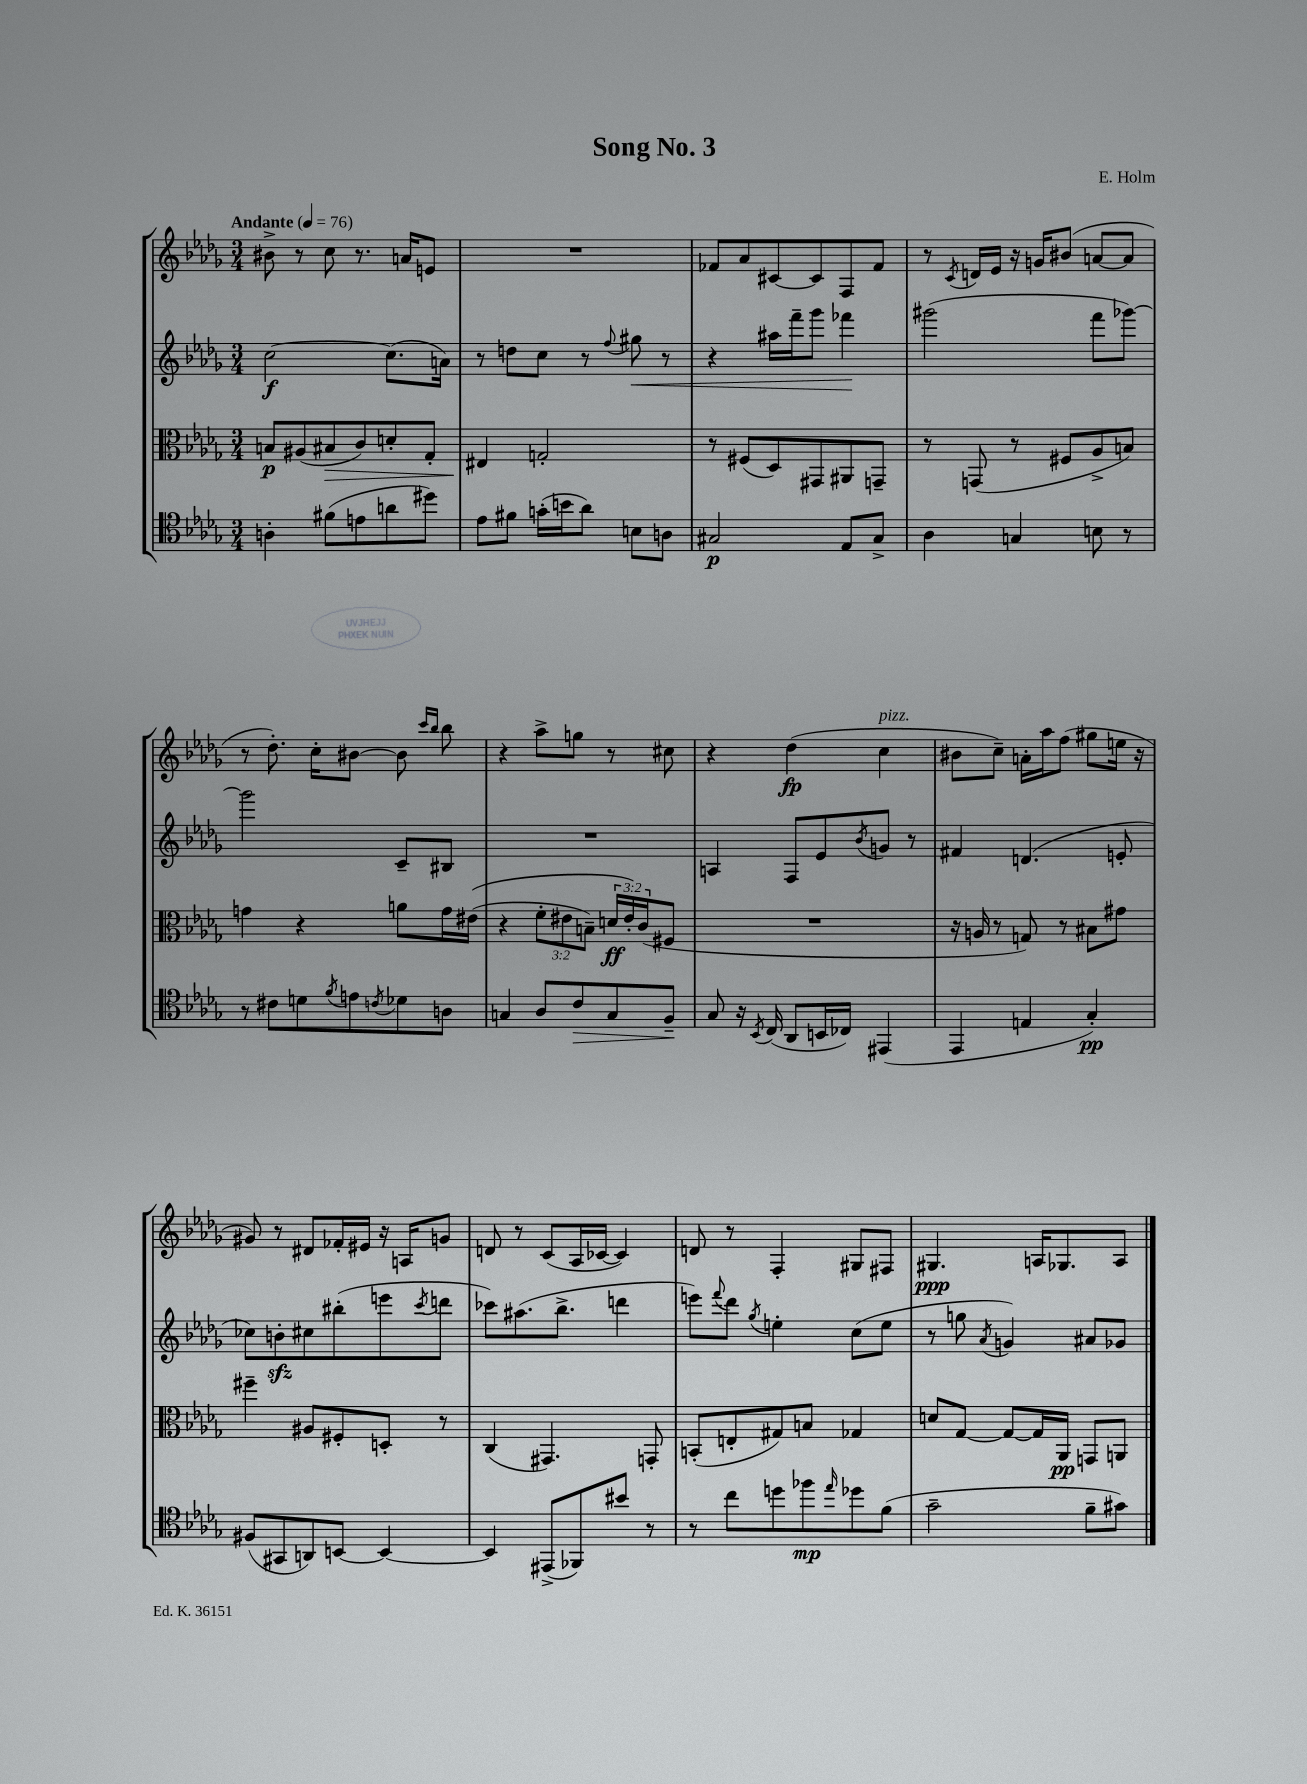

**kern	**dynam	**kern	**dynam	**kern	**dynam	**kern	**dynam
*part4	*part4	*part3	*part3	*part2	*part2	*part1	*part1
*staff4	*staff4	*staff3	*staff3	*staff2	*staff2	*staff1	*staff1
*clefC4	*	*clefC3	*	*clefG2	*	*clefG2	*
*k[b-e-a-d-g-]	*	*k[b-e-a-d-g-]	*	*k[b-e-a-d-g-]	*	*k[b-e-a-d-g-]	*
*M3/4	*	*M3/4	*	*M3/4	*	*M3/4	*
*MM76	*	*MM76	*	*MM76	*	*MM76	*
=1	=1	=1	=1	=1	=1	=1	=1
!	!	!	!	!	!	!LO:TX:a:B:t=Andante	!
4An'\	.	8Bn/L	p	[2cc\	f	8b#X^\	.
.	.	(8A#X/	.	.	.	8r	.
!	!	!	!LO:HP:b	!	!	!	!
(8f#X\L	.	8B#X/	>	.	.	8cc\	.
8en\	.	8c/)	.	.	.	8.r	.
8an\	.	8dn'/	.	(8.cc\L]	.	.	.
.	.	.	.	.	.	16an/KL	.
8dd#X\J)	.	8G-'/J	.	.	.	8en/J	.
.	.	.	.	16an\Jk)	.	.	.
=2	=2	=2	=2	=2	=2	=2	=2
8e-\L	.	4E#X/	.	8r	.	2.r	.
8f#X\J	.	.	.	8ddn\L	.	.	.
(16gn'\LL	.	2Gn'/	]	8cc\J	.	.	.
16bn\J	.	.	.	.	.	.	.
8a-\J)	.	.	.	8r	.	.	.
.	.	.	.	8qqff/	.	.	.
!	!	!	!	!	!LO:HP:b	!	!
8Bn\L	.	.	.	8gg#X\	<	.	.
8An\J	.	.	.	8r	.	.	.
=3	=3	=3	=3	=3	=3	=3	=3
2G#X/	p	8r	.	4r	.	8f-X/L	.
.	.	(8F#X/L	.	.	.	8a-/	.
.	.	8D-/)	.	16aa#X\LL	.	[8c#X/	.
.	.	.	.	16fff~\J	.	.	.
.	.	8GG#X/	.	8ggg-\J	.	8c#/]	.
8E-/L	.	8AA#X/	.	4fff-X\	.	8F/	.
8G#^/J	.	8GGn~/J	.	.	.	8f-/J	.
.	.	.	.	.	[	.	.
=4	=4	=4	=4	=4	=4	=4	=4
4A-\	.	8r	.	(2ggg#X\	.	8r	.
.	.	.	.	.	.	8qc/	.
.	.	(8GGn/	.	.	.	16dn/LL	.
.	.	.	.	.	.	16e-/JJ	.
4Gn/	.	8r	.	.	.	16r	.
.	.	.	.	.	.	16gn/KL	.
.	.	8F#X/L	.	.	.	(8b#X/J	.
8Bn\	.	8A-^/	.	8fff\L	.	[8an/L	.
8r	.	8Bn/J)	.	[8ggg-X\J)	.	8a/J]	.
!!LO:LB:g=z
=5	=5	=5	=5	=5	=5	=5	=5
8r	.	4gn\	.	2ggg-\]	.	8r	.
8c#X\L	.	.	.	.	.	8.dd-'\)	.
8dn\	.	4r	.	.	.	.	.
.	.	.	.	.	.	16cc'\KL	.
8qf/	.	.	.	.	.	.	.
8en\	.	.	.	.	.	[8b#X\J	.
8qcn/	.	.	.	.	.	.	.
8d-X\	.	8an\L	.	8c~/L	.	8b#\]	.
.	.	.	.	.	.	16qqccc/LL	.
.	.	.	.	.	.	16qqbb-/JJ	.
8An\J	.	16g\L	.	8B#X/J	.	8bb-\	.
.	.	((16e#X\JJ	.	.	.	.	.
=6	=6	=6	=6	=6	=6	=6	=6
4Gn/	.	4r	.	2.r	.	4r	.
8A-/L	.	12f'\L	.	.	.	8aa-^\L	.
.	.	12e#X\	.	.	.	.	.
!	!LO:HP:b	!	!	!	!	!	!
8c/	>	.	.	.	.	8ggn\J	.
.	.	12Bn~\J)	.	.	.	.	.
8G/	.	24dn/LL	ff	.	.	8r	.
.	.	24e#'/)	.	.	.	.	.
.	.	(24c/J	.	.	.	.	.
8F~/J	.	8F#X/J	.	.	.	8cc#X\	.
.	]	.	.	.	.	.	.
=7	=7	=7	=7	=7	=7	=7	=7
8G-/	.	2.r	.	4An/	.	4r	.
16r	.	.	.	.	.	.	.
8qBB-/	.	.	.	.	.	.	.
(16C/	.	.	.	.	.	.	.
8AA-/L	.	.	.	8F/L	.	(4dd-\	fp
16BBn/L	.	.	.	8e-/	.	.	.
16C-X/JJ)	.	.	.	.	.	.	.
.	.	.	.	8qb-/	.	.	.
!	!	!	!	!	!	!LO:TX:a:i:t=pizz.	!
(4EE#X/	.	.	.	8gn/J	.	4cc\	.
.	.	.	.	8r	.	.	.
=8	=8	=8	=8	=8	=8	=8	=8
4EE-/	.	16r	.	4f#X/	.	8b#X\L	.
.	.	16An/	.	.	.	.	.
.	.	8r	.	.	.	8cc~\J)	.
4En/	.	8Gn/)	.	(4.dn/	.	16an'\LL	.
.	.	.	.	.	.	16aa-\J	.
.	.	8r	.	.	.	(8ff\J	.
4G-'/)	pp	8B#X\L	.	.	.	8gg#X\L	.
.	.	8g#X\J	.	8en'/	.	16een\Jk	.
.	.	.	.	.	.	16r	.
!!LO:LB:g=z
=9	=9	=9	=9	=9	=9	=9	=9
(8F#X/L	.	4ff#X~\	.	8cc-X\L)	.	8g#X/)	.
8GG#X/	.	.	.	8bnzz'\	.	8r	.
8AAn/)	.	8A#X/L	.	8cc#X\	.	8d#X/L	.
[8BBn/J	.	8F#X'/	.	(8bb#X'\	.	16f-X'/L	.
.	.	.	.	.	.	16e#X/JJ	.
4BB/_	.	8Dn'/J	.	8eeen\	.	16r	.
.	.	.	.	.	.	16An/KL	.
.	.	.	.	8qccc/	.	.	.
.	.	8r	.	8dddn\J	.	8gn/J	.
=10	=10	=10	=10	=10	=10	=10	=10
4BB/]	.	(4C/	.	8ccc-X\L)	.	8dn/	.
.	.	.	.	(8.aa#X\	.	8r	.
(8EE#X^/L	.	4.GG#X/)	.	.	.	(8c/L	.
.	.	.	.	8.bb-^\J	.	.	.
8FF-X/)	.	.	.	.	.	16A-/L	.
.	.	.	.	.	.	[16c-X/JJ	.
8b#X/J	.	.	.	4dddn\	.	4c-/])	.
8r	.	8GGn'/	.	.	.	.	.
=11	=11	=11	=11	=11	=11	=11	=11
8r	.	(8BBn'/L	.	8eeen\L)	.	8dn/	.
.	.	.	.	8qqfff/	.	.	.
8cc\L	.	8En'/	.	8ddd-\J	.	8r	.
.	.	.	.	8qgg-/	.	.	.
8ddn\	.	8G#X/)	.	4een'\	.	4F'/	.
8ff-X\	mp	8Bn/J	.	.	.	.	.
16qqee-/	.	.	.	.	.	.	.
8dd-X\	.	4G-X/	.	(8cc\L	.	8G#X/L	.
(8f\J	.	.	.	8ee\J	.	8F#X/J	.
=12	=12	=12	=12	=12	=12	=12	=12
2g-~\	.	8dn/L	.	8r	.	4.G#X/	ppp
.	.	[8G-/J	.	8ggn\	.	.	.
.	.	.	.	8qa-/	.	.	.
.	.	8G-/L_	.	4gn/)	.	.	.
.	.	16G-/L]	.	.	.	16An/KL	.
.	.	16AA-/JJ	pp	.	.	8.G-X/	.
8f~\L	.	8GGn/L	.	8a#X/L	.	.	.
8g#X\J)	.	8AAn/J	.	8g-X/J	.	8A/J	.
==	==	==	==	==	==	==	==
*-	*-	*-	*-	*-	*-	*-	*-
